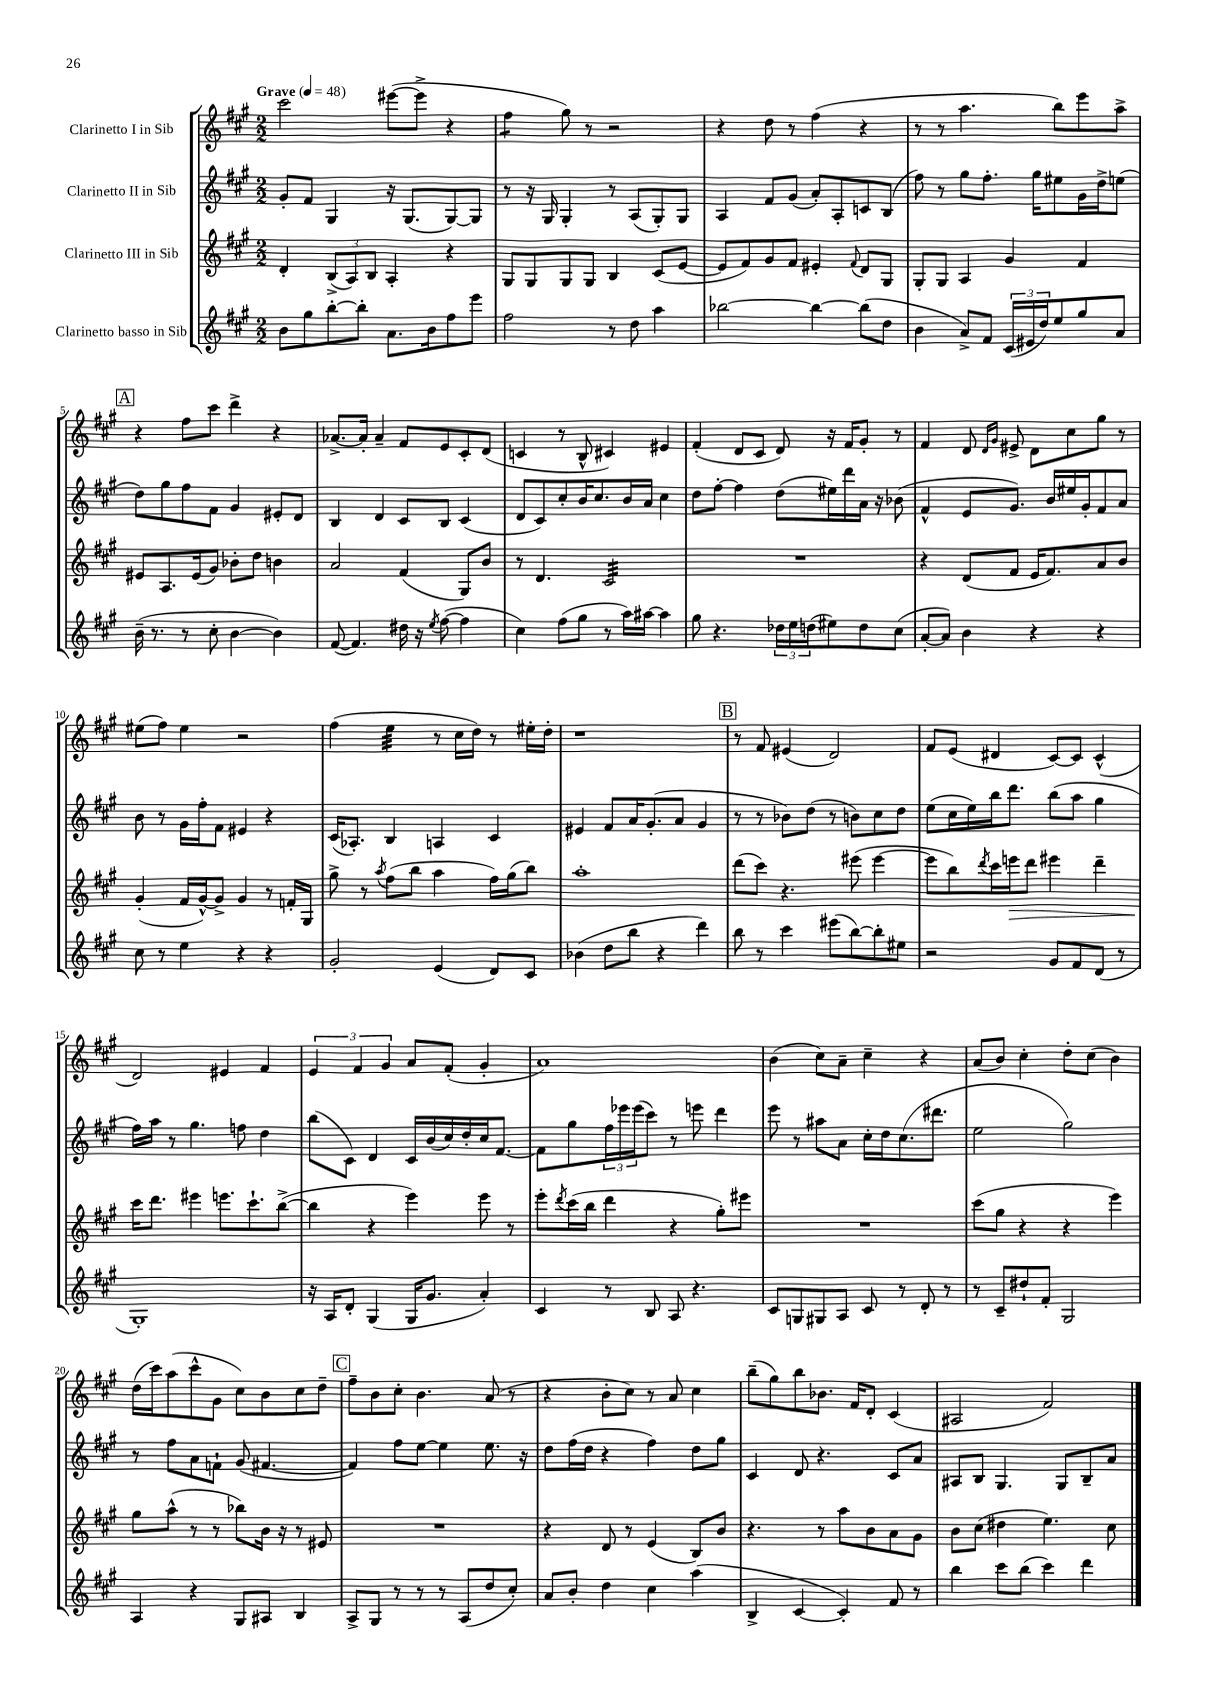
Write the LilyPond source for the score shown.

<<
\new StaffGroup <<
\new Staff = "s0" \with { instrumentName = "Clarinetto I in Sib" } {
    \clef treble \key a \major \numericTimeSignature \time 2/2 \tempo "Grave" 4 = 48
    cis'''2 eis'''8~( eis'''8-> r4 |
    fis''4:8 gis''8) r8 r2 |
    r4 d''8 r8 fis''4( r4 |
    r8 r8 a''4. b''8) e'''8 a''8-> |
    \mark \markup { \box "A" } r4 fis''8 cis'''8 d'''4-> r4 |
    aes'8.~-> aes'16-. aes'4-- fis'8 e'8 cis'8-. d'8( |
    c'4 r8 b8-^ cis'4) eis'4 |
    fis'4-.( d'8 cis'8 d'8) r16 fis'16 gis'8-. r8 |
    fis'4 d'8 \grace { d'16 gis'16 } eis'8-> d'8 cis''8 gis''8 r8 |
    eis''8( fis''8) eis''4 r2 |
    fis''4( e''4:32 r8 cis''16 d''16) r8 eis''16-. d''16-. |
    r1 |
    \mark \markup { \box "B" } r8 fis'8 eis'4( d'2) |
    fis'8 e'8( dis'4 cis'8~) cis'8 cis'4-^( |
    d'2) eis'4 fis'4 |
    \tuplet 3/2 { e'4 fis'4 gis'4 } a'8 fis'8-.( gis'4-. |
    a'1) |
    b'4( cis''8) a'8-- cis''4-- r4 |
    a'8( b'8) cis''4-. d''8-. cis''8( b'4) |
    d''16( cis'''16) a''8( cis'''8-^ gis'8 cis''8) b'8 cis''8 d''8-- |
    \mark \markup { \box "C" } fis''8-- b'8 cis''8-. b'4. a'8( r8 |
    r4 b'8-. cis''8) r8 a'8 cis''4 |
    b''8--( gis''8) b''8 bes'8. fis'16 d'8-. cis'4( |
    ais2 fis'2) \bar "|." |
}
\new Staff = "s1" \with { instrumentName = "Clarinetto II in Sib" } {
    \clef treble \key a \major \numericTimeSignature \time 2/2
    gis'8-. fis'8 gis4 r16 gis8.( gis8~) gis8 |
    r8 r16 gis16 gis4-. r8 a8( gis8-.) gis8 |
    a4 fis'8 gis'8( a'8-.) a8-. c'8 b8( |
    fis''8) r8 gis''8 fis''8.-. gis''16 eis''8 gis'16 d''16-> e''8( |
    \mark \markup { \box "A" } d''8) gis''8 fis''8 fis'8 gis'4 eis'8-. d'8 |
    b4 d'4 cis'8 b8 cis'4( |
    d'8 cis'8) cis''8-. b'16 cis''8. b'16 a'16 cis''4 |
    d''8 fis''8~-. fis''4 d''8( eis''16) d'''16 a'16 r16 bes'8( |
    fis'4-^ e'8 gis'8.) b'16 eis''16 gis'16-. fis'8 a'8 |
    b'8 r8 gis'16 fis''16-. fis'8 eis'4 r4 |
    cis'16( aes8.-.) b4 a4 cis'4 |
    eis'4 fis'8 a'16 gis'8.-.( a'8 gis'4 |
    \mark \markup { \box "B" } r8 r8 bes'8) d''8( r8 b'8) cis''8 d''8 |
    e''8( cis''16 e''16) b''16 d'''8. b''8( a''8 gis''4 |
    fis''16) a''16 r8 gis''4. f''8 d''4 |
    b''8( cis'8) d'4 cis'16 b'16( cis''16) d''16-. cis''16 fis'8.~ |
    fis'8 gis''8 \tuplet 3/2 { fis''16 ees'''16 ees'''16( } cis'''8) r8 e'''8 d'''4 |
    e'''8 r8 ais''8 a'8 cis''16-. d''16 cis''8.( dis'''8. |
    e''2 gis''2) |
    r8 fis''8 a'8 f'8-! gis'8( fis'4.~ |
    \mark \markup { \box "C" } fis'4) fis''8 e''8~ e''4 e''8. r16 |
    d''8 fis''16( d''16 r4 fis''4) d''8 gis''8 |
    cis'4 d'8 r4. cis'8 a'8 |
    ais8 b8 gis4. gis8 b8-- a'8 \bar "|." |
}
\new Staff = "s2" \with { instrumentName = "Clarinetto III in Sib" } {
    \clef treble \key a \major \numericTimeSignature \time 2/2
    d'4-. \tuplet 3/2 { b8->( a8) b8 } a4-. r4 |
    gis8 gis8 gis8 gis8 b4 cis'8( e'8~ |
    e'8 fis'8) gis'8 fis'8 eis'4-. \appoggiatura { fis'8 } d'8 gis8 |
    gis8-. gis8 a4 gis'4 fis'4 |
    \mark \markup { \box "A" } eis'8 a8. eis'16( gis'8) bes'8-. d''8 b'4 |
    a'2 fis'4( gis8) b'8 |
    r8 d'4. cis'2:32 |
    R1 |
    r4 d'8( fis'8 e'16 fis'8.) a'8 b'8 |
    gis'4-.( fis'16 gis'16~-^) gis'8-> gis'4 r8 f'16-. gis16 |
    gis''8-> r8 \acciaccatura { a''8 } fis''8( b''8 a''4 fis''16) gis''16( b''8) |
    a''1-. |
    \mark \markup { \box "B" } d'''8( cis'''8) r4. eis'''8( eis'''4~ |
    eis'''8 b''8) \acciaccatura { d'''8 } cis'''16 e'''16\> d'''8 eis'''4 d'''4-- |
    cis'''16\! d'''8. eis'''4 e'''8. cis'''8.-! b''8~->( |
    b''4 r4 e'''4) e'''8 r8 |
    e'''8-. \acciaccatura { d'''8 } cis'''16( b''16 d'''4 r4 gis''8-.) eis'''8 |
    R1 |
    cis'''8( gis''8 r4 r4 e'''4) |
    gis''8 a''8-^( r8 r8 bes''8) b'16 r16 r8 eis'8 |
    \mark \markup { \box "C" } R1 |
    r4 d'8 r8 e'4( b8) b'8 |
    r4. r8 a''8 b'8 a'8 gis'8 |
    b'8 cis''8( dis''4 e''4.) cis''8 \bar "|." |
}
\new Staff = "s3" \with { instrumentName = "Clarinetto basso in Sib" } {
    \clef treble \key a \major \numericTimeSignature \time 2/2
    b'8 gis''8 b''8~-. b''8-. a'8. b'16 fis''8 e'''8 |
    fis''2 r8 d''8 a''4 |
    bes''2~ bes''4~ bes''8( d''8 |
    b'4 a'8->) fis'8 \tuplet 3/2 { cis'16( eis'16 d''16) } e''8 gis''8 a'8 |
    \mark \markup { \box "A" } b'16--( r8. r8 cis''8-. b'4~ b'4) |
    fis'8~( fis'4.) dis''16 r16 \acciaccatura { e''8 } fis''8~( fis''4 |
    cis''4) fis''8( gis''8 r8 a''16) ais''16~ ais''4 |
    gis''8 r4. \tuplet 3/2 { des''16 e''16 d''16( } eis''8) d''8 cis''8( |
    a'8~-. a'8) b'4 r4 r4 |
    cis''8 r8 e''4 r4 r4 |
    gis'2-. e'4( d'8) cis'8 |
    bes'4( d''8 b''8 r4 d'''4) |
    \mark \markup { \box "B" } b''8 r8 cis'''4 eis'''8( b''8~) b''8-. eis''8 |
    r2 gis'8 fis'8 d'8( r8 |
    gis1-.) |
    r16 a16 d'8-. gis4( gis16 gis'8. a'4-.) |
    cis'4 r8 b8 a8 r4. |
    cis'8 g8 gis8 a8 cis'8 r8 d'8-. r8 |
    r8 cis'8-- dis''8-! fis'8-. gis2 |
    a4 r4 gis8 ais8 b4 |
    \mark \markup { \box "C" } a8-> gis8 r8 r8 r8 a8( d''8 cis''8-.) |
    a'8 b'8-. d''4 cis''4 a''4( |
    b4-> cis'4~ cis'4-.) fis'8 r8 |
    b''4 cis'''8 b''8( cis'''4) d'''4 \bar "|." |
}
>>
>>
